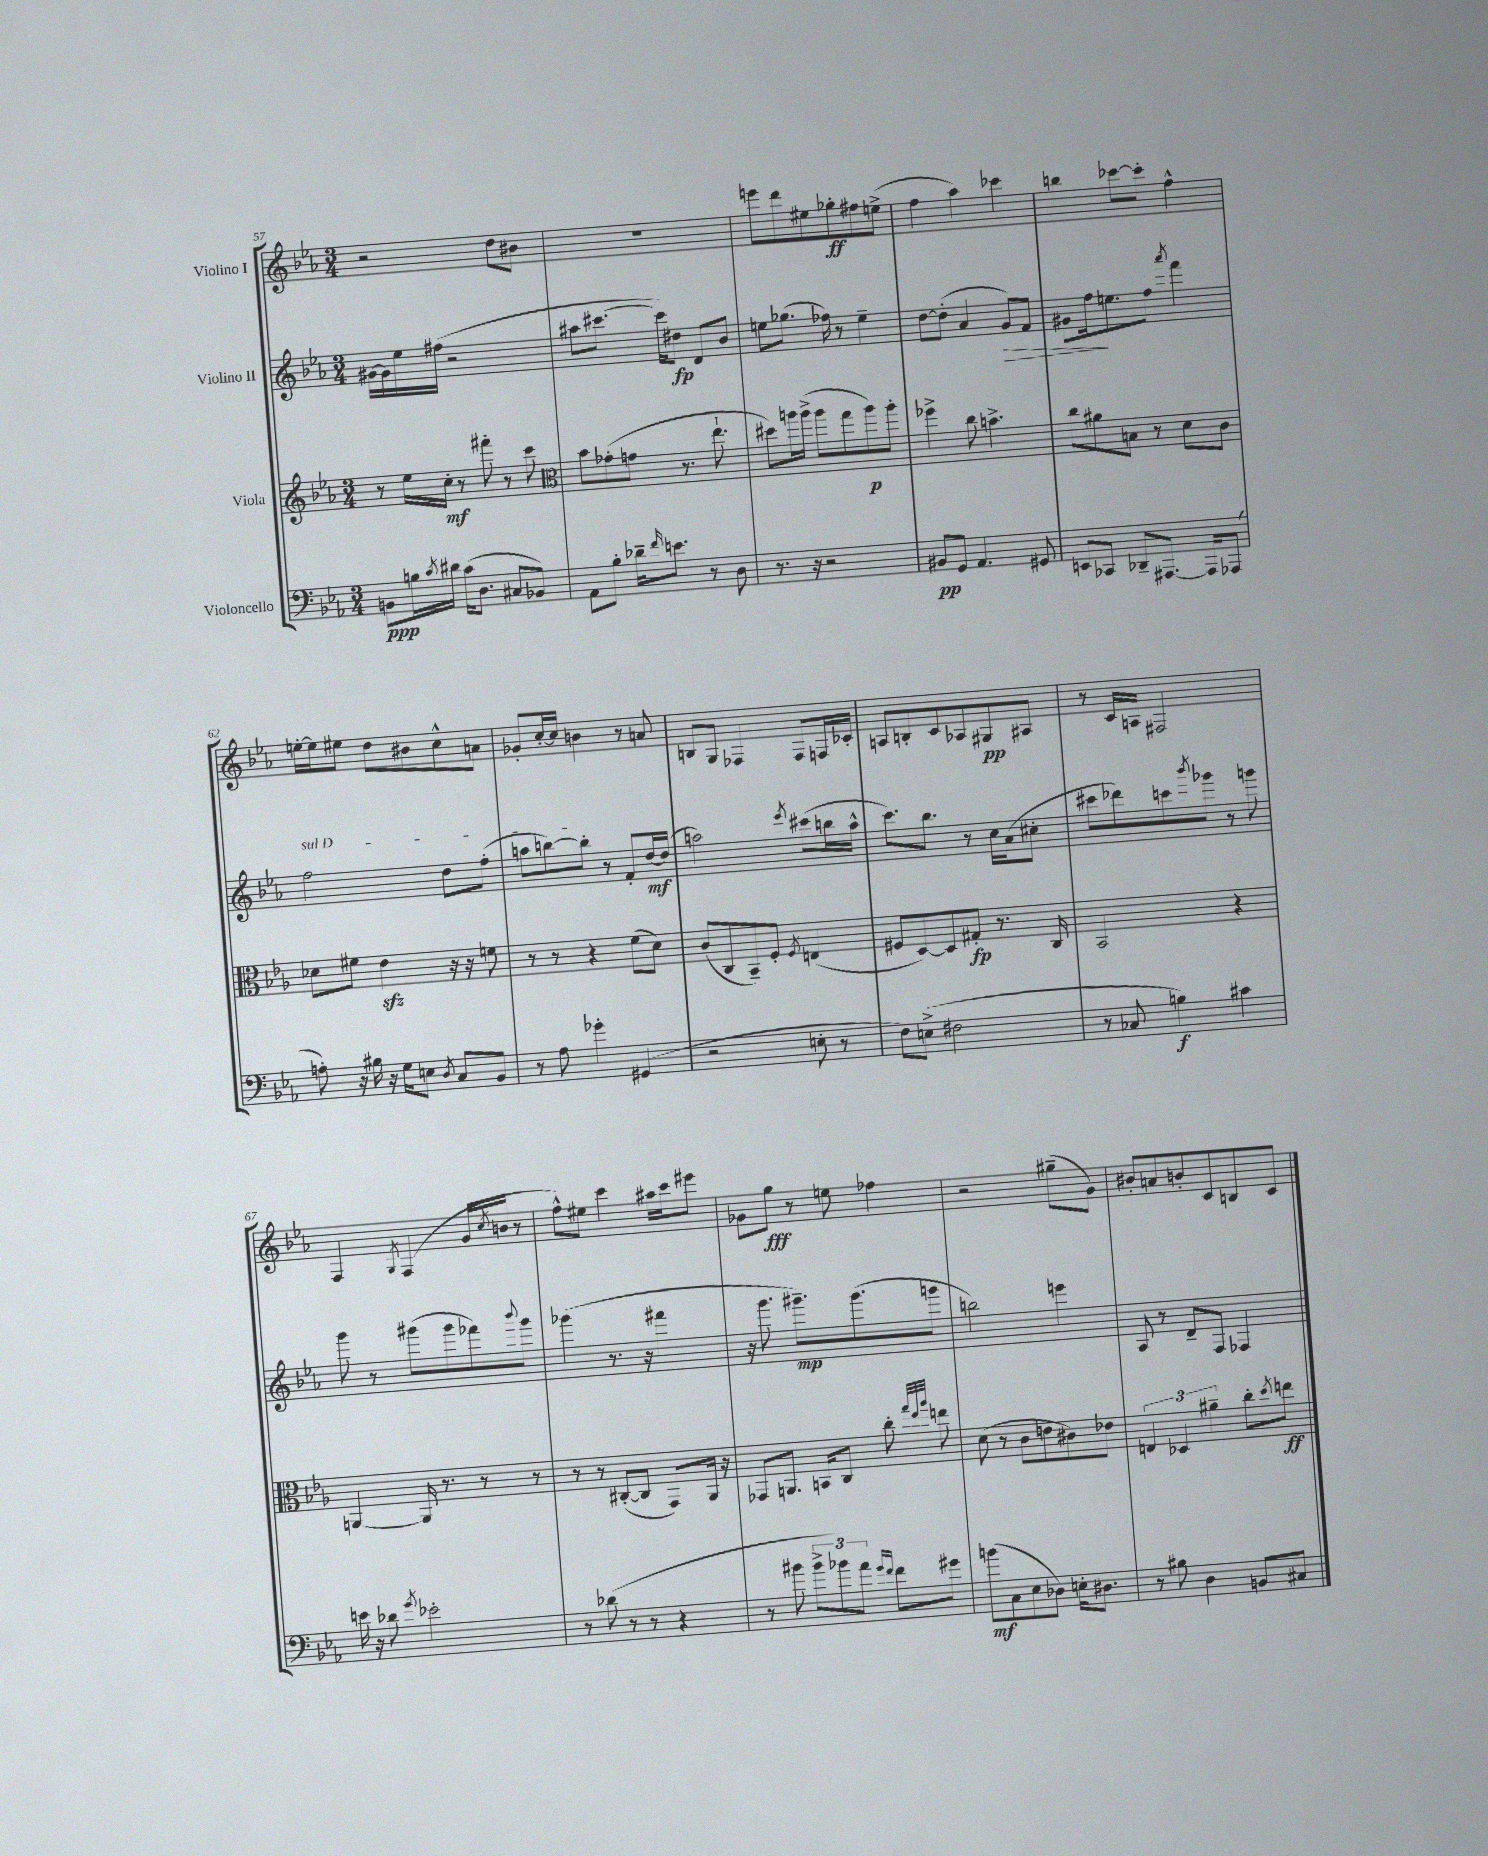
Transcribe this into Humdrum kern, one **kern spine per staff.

**kern	**dynam	**kern	**dynam	**kern	**dynam	**kern	**dynam
*part4	*part4	*part3	*part3	*part2	*part2	*part1	*part1
*staff4	*staff4	*staff3	*staff3	*staff2	*staff2	*staff1	*staff1
*I"Violoncello	*	*I"Viola	*	*I"Violino II	*	*I"Violino I	*
*clefF4	*	*clefG2	*	*clefG2	*	*clefG2	*
*k[b-e-a-]	*	*k[b-e-a-]	*	*k[b-e-a-]	*	*k[b-e-a-]	*
*M3/4	*	*M3/4	*	*M3/4	*	*M3/4	*
=57	=57	=57	=57	=57	=57	=57	=57
8BBn\L	ppp	8r	.	[16g#X\LL	.	2r	.
.	.	.	.	16g#\]	.	.	.
16Bn\L	.	16ee-\LL	.	16ee-\	.	.	.
8qc/	.	.	.	.	.	.	.
16d#X\JJ	.	16cc'\JJ	mf	(16ff#X\JJ	.	.	.
(16c\KL	.	8r	.	2r	.	.	.
8.D\J	.	.	.	.	.	.	.
.	.	8fff#X'\	.	.	.	.	.
8C#X/L	.	8r	.	.	.	8dd\L	.
8BB-X/J)	.	8ccc\	.	.	.	8b#X\J	.
=58	=58	=58	=58	=58	=58	=58	=58
*	*	*clefC3	*	*	*	*	*
8AA-\L	.	8b-\L	.	8aa#X\L	.	2.r	.
8B-'\J	.	(8g-X'\	.	[8.ccc#X\J	.	.	.
16d-X~\KL	.	8gn\J	.	.	.	.	.
16qqf/	.	.	.	.	.	.	.
8.en\J	.	.	.	16ccc#\KL])	.	.	.
.	.	8.r	.	8dd#X\J	fp	.	.
8r	.	.	.	8d/L	.	.	.
.	.	8.ee-`\	.	.	.	.	.
8D\	.	.	.	8b-/J	.	.	.
=59	=59	=59	=59	=59	=59	=59	=59
8.r	.	8dd#X\L)	.	8een\L	.	8eeen\L	.
.	.	16aan\L	.	(8.gg-X\J	.	8ddd\	.
16r	.	(16aa^\JJ	.	.	.	.	.
2r	.	8aa\L	.	.	.	8ee#X\	.
.	.	.	.	16ff-X\)	.	.	.
.	.	8gg\	.	8r	.	8gg-X'\	ff
.	.	8aa\)	p	4ee~\	.	8ff#X\	.
.	.	8aa'\J	.	.	.	(8een^\J	.
=60	=60	=60	=60	=60	=60	=60	=60
8BB#X/L	pp	4ff-X^\	.	[8dd\L	.	4ff\	.
8GG/J	.	.	.	(8dd'\J]	.	.	.
4.AA-/	.	8cc\	.	4a-/	.	4aa-\)	.
.	.	4.bn^\	.	.	.	.	.
!	!	!	!	!	!LO:HP:b	!	!
.	.	.	.	8g/L)	>	4ccc-X\	.
8GG#X/	.	.	.	8f/J	.	.	.
=61	=61	=61	=61	=61	=61	=61	=61
8EEn/L	.	8cc\L	.	8g#X\L	.	4bbn\	.
8CC-X/J	.	8a#X\	.	16ff\k	.	.	.
.	.	.	.	8.een\	]	.	.
8DD-X~/L	.	8Bn\J	.	.	.	[8ccc-X\L	.
[8.AAA#X/J	.	8r	.	8ff\J	.	8ccc-'\J]	.
.	.	.	.	8qaaa-/	.	.	.
.	.	8d\L	.	4fff\	.	4ff^^\	.
16AAA#/KL]	.	.	.	.	.	.	.
(8AAA-X/J	.	8c\J	.	.	.	.	.
!!LO:LB:g=z
=62	=62	=62	=62	=62	=62	=62	=62
!	!	!	!	!LO:TX:a:i:t=sul D	!	!	!
8An'\)	.	8d-X\L	.	2ff\	.	[16een'\LL	.
.	.	.	.	.	.	16ee\J]	.
16r	.	8f#X\J	.	.	.	8ee#X\J	.
16B#X\	.	.	.	.	.	.	.
16r	.	4e-zz\	.	.	.	8dd\L	.
16G\KL	.	.	.	.	.	.	.
8En\J	.	.	.	.	.	8b#X\	.
8qD/	.	.	.	.	.	.	.
8C/L	.	16r	.	8dd\L	.	8cc^^\	.
.	.	16r	.	.	.	.	.
8BB-/J	.	8fn\	.	(8ff'\J	.	8an\J	.
=63	=63	=63	=63	=63	=63	=63	=63
8r	.	8r	.	8aan\L	.	8g-X'/L	.
8A-\	.	8r	.	[8bbn\)	.	[16cc'/L	.
.	.	.	.	.	.	16cc/JJ]	.
4g-X'\	.	4r	.	8bb'\J]	.	4bn\	.
.	.	.	.	8r	.	.	.
(4GG#X/	.	(8f\L	.	8f'/L	.	8r	.
.	.	8d\J)	.	[16dd/L	mf	8an/	.
.	.	.	.	(16dd/JJ]	.	.	.
=64	=64	=64	=64	=64	=64	=64	=64
2r	.	(8c/L	.	2aan\)	.	8Bn/L	.
.	.	8C/	.	.	.	8G/J	.
.	.	8BB-~/)	.	.	.	4F-X/	.
.	.	8F'/J	.	.	.	.	.
.	.	8qF/	.	8qeee-/	.	.	.
8En'\	.	(4En/	.	(8ccc#X\L	.	8F-/L	.
8r	.	.	.	16bbn\L	.	16Fn/L	.
.	.	.	.	16aa^^\JJ	.	16c-X'/JJ	.
=65	=65	=65	=65	=65	=65	=65	=65
8F\L)	.	8F#X/L	.	8.ccc\L)	.	8An/L	.
(8En^\J	.	[8D/)	.	.	.	8Bn'/	.
.	.	.	.	8.bb-\J	.	.	.
2F#X\	.	8D/]	.	.	.	8c/	.
.	.	8G#X'/J	fp	8r	.	8A-X/	.
.	.	8.r	.	16cc\LL	.	8G#X/	pp
.	.	.	.	(16a-\J	.	.	.
.	.	.	.	8cc#X'\J	.	8A#X/J	.
.	.	16C/	.	.	.	.	.
=66	=66	=66	=66	=66	=66	=66	=66
8r	.	2BB-/	.	8ccc#X\L	.	8r	.
8C-X/	.	.	.	8ddd-X\)	.	16c/LL	.
.	.	.	.	.	.	16An/JJ	.
4Bn\)	f	.	.	8cccn\	.	2F#X/	.
.	.	.	.	8qbbb-/	.	.	.
.	.	.	.	8ggg-X\J	.	.	.
4c#X\	.	4r	.	8r	.	.	.
.	.	.	.	8gggn\	.	.	.
!!LO:LB:g=z
=67	=67	=67	=67	=67	=67	=67	=67
16en\	.	[4AAn/	.	8ggg\	.	4F/	.
16r	.	.	.	.	.	.	.
8d-X\	.	.	.	8r	.	.	.
8qg/	.	.	.	.	.	8qG/	.
2e-X'\	.	16AA/]	.	(8ggg#X\L	.	(4F/	.
.	.	8.r	.	.	.	.	.
.	.	.	.	8ggg#\	.	.	.
.	.	8r	.	8fff-X\)	.	16g/LL	.
.	.	.	.	.	.	8qcc/	.
.	.	.	.	.	.	16bn/JJ	.
.	.	.	.	8qqbbb-/	.	.	.
.	.	8r	.	8ggg#\J	.	8r	.
=68	=68	=68	=68	=68	=68	=68	=68
8r	.	8r	.	(4ggg-X\	.	8ff^^\L)	.
(8d-X\	.	8r	.	.	.	8ee#X\J	.
8r	.	([8C#X'/L	.	8.r	.	4ccc\	.
8r	.	8C#/J]	.	.	.	.	.
.	.	.	.	16r	.	.	.
4r	.	8GG/L)	.	4fff#X\	.	16aa#X\LL	.
.	.	.	.	.	.	16ccc\J	.
.	.	16AA-/Jk	.	.	.	8eee#X\J	.
.	.	16r	.	.	.	.	.
=69	=69	=69	=69	=69	=69	=69	=69
8r	.	8GG-X/L	.	16r	.	8g-X\L	.
.	.	.	.	8.ggg\	.	.	.
8b#X\	.	8.AAn/J	.	.	.	8gg\J	fff
12b#^\L	.	.	.	8.ggg#X~\L)	mp	8r	.
.	.	16BBn/KL	.	.	.	.	.
12b-X\)	.	.	.	.	.	.	.
.	.	8C/J	.	.	.	8een\	.
12a-\J	.	.	.	.	.	.	.
.	.	.	.	(8.ggg#\	.	.	.
16qqg/LL	.	.	.	.	.	.	.
16qqf/JJ	.	.	.	.	.	.	.
8f\L	.	8cc'\	.	.	.	4ff-X\	.
.	.	32qqgg/LLL	.	.	.	.	.
.	.	32qqee-/	.	.	.	.	.
.	.	32qqaa-/JJJ	.	.	.	.	.
8g#X\J	.	8een\	.	8gggn\J	.	.	.
=70	=70	=70	=70	=70	=70	=70	=70
(8bn\L	mf	(8d\	.	2bbn\)	.	2r	.
8C\	.	8r	.	.	.	.	.
8E-\	.	8c\L	.	.	.	.	.
8D-X\J)	.	8en\	.	.	.	.	.
16En'\KL	.	8c#X\)	.	4eeen\	.	(8gg#X~\L	.
8.D#X\J	.	.	.	.	.	.	.
.	.	8e-X\J	.	.	.	8g\J)	.
=71	=71	=71	=71	=71	=71	=71	=71
8r	.	6En/	.	8A-/	.	8b#X'/L	.
8B#X\	.	.	.	8r	.	8an/	.
.	.	6D-X/	.	.	.	.	.
4D\	.	.	.	8d~/L	.	8bn'/	.
.	.	6a#X~\	.	.	.	.	.
.	.	.	.	8F/J	.	8c/	.
8BBn/L	.	8cc'\L	.	4F-X/	.	8Bn/	.
.	.	8qdd/	.	.	.	.	.
8C#X/J	.	8een\J	ff	.	.	8c/J	.
==	==	==	==	==	==	==	==
*-	*-	*-	*-	*-	*-	*-	*-
